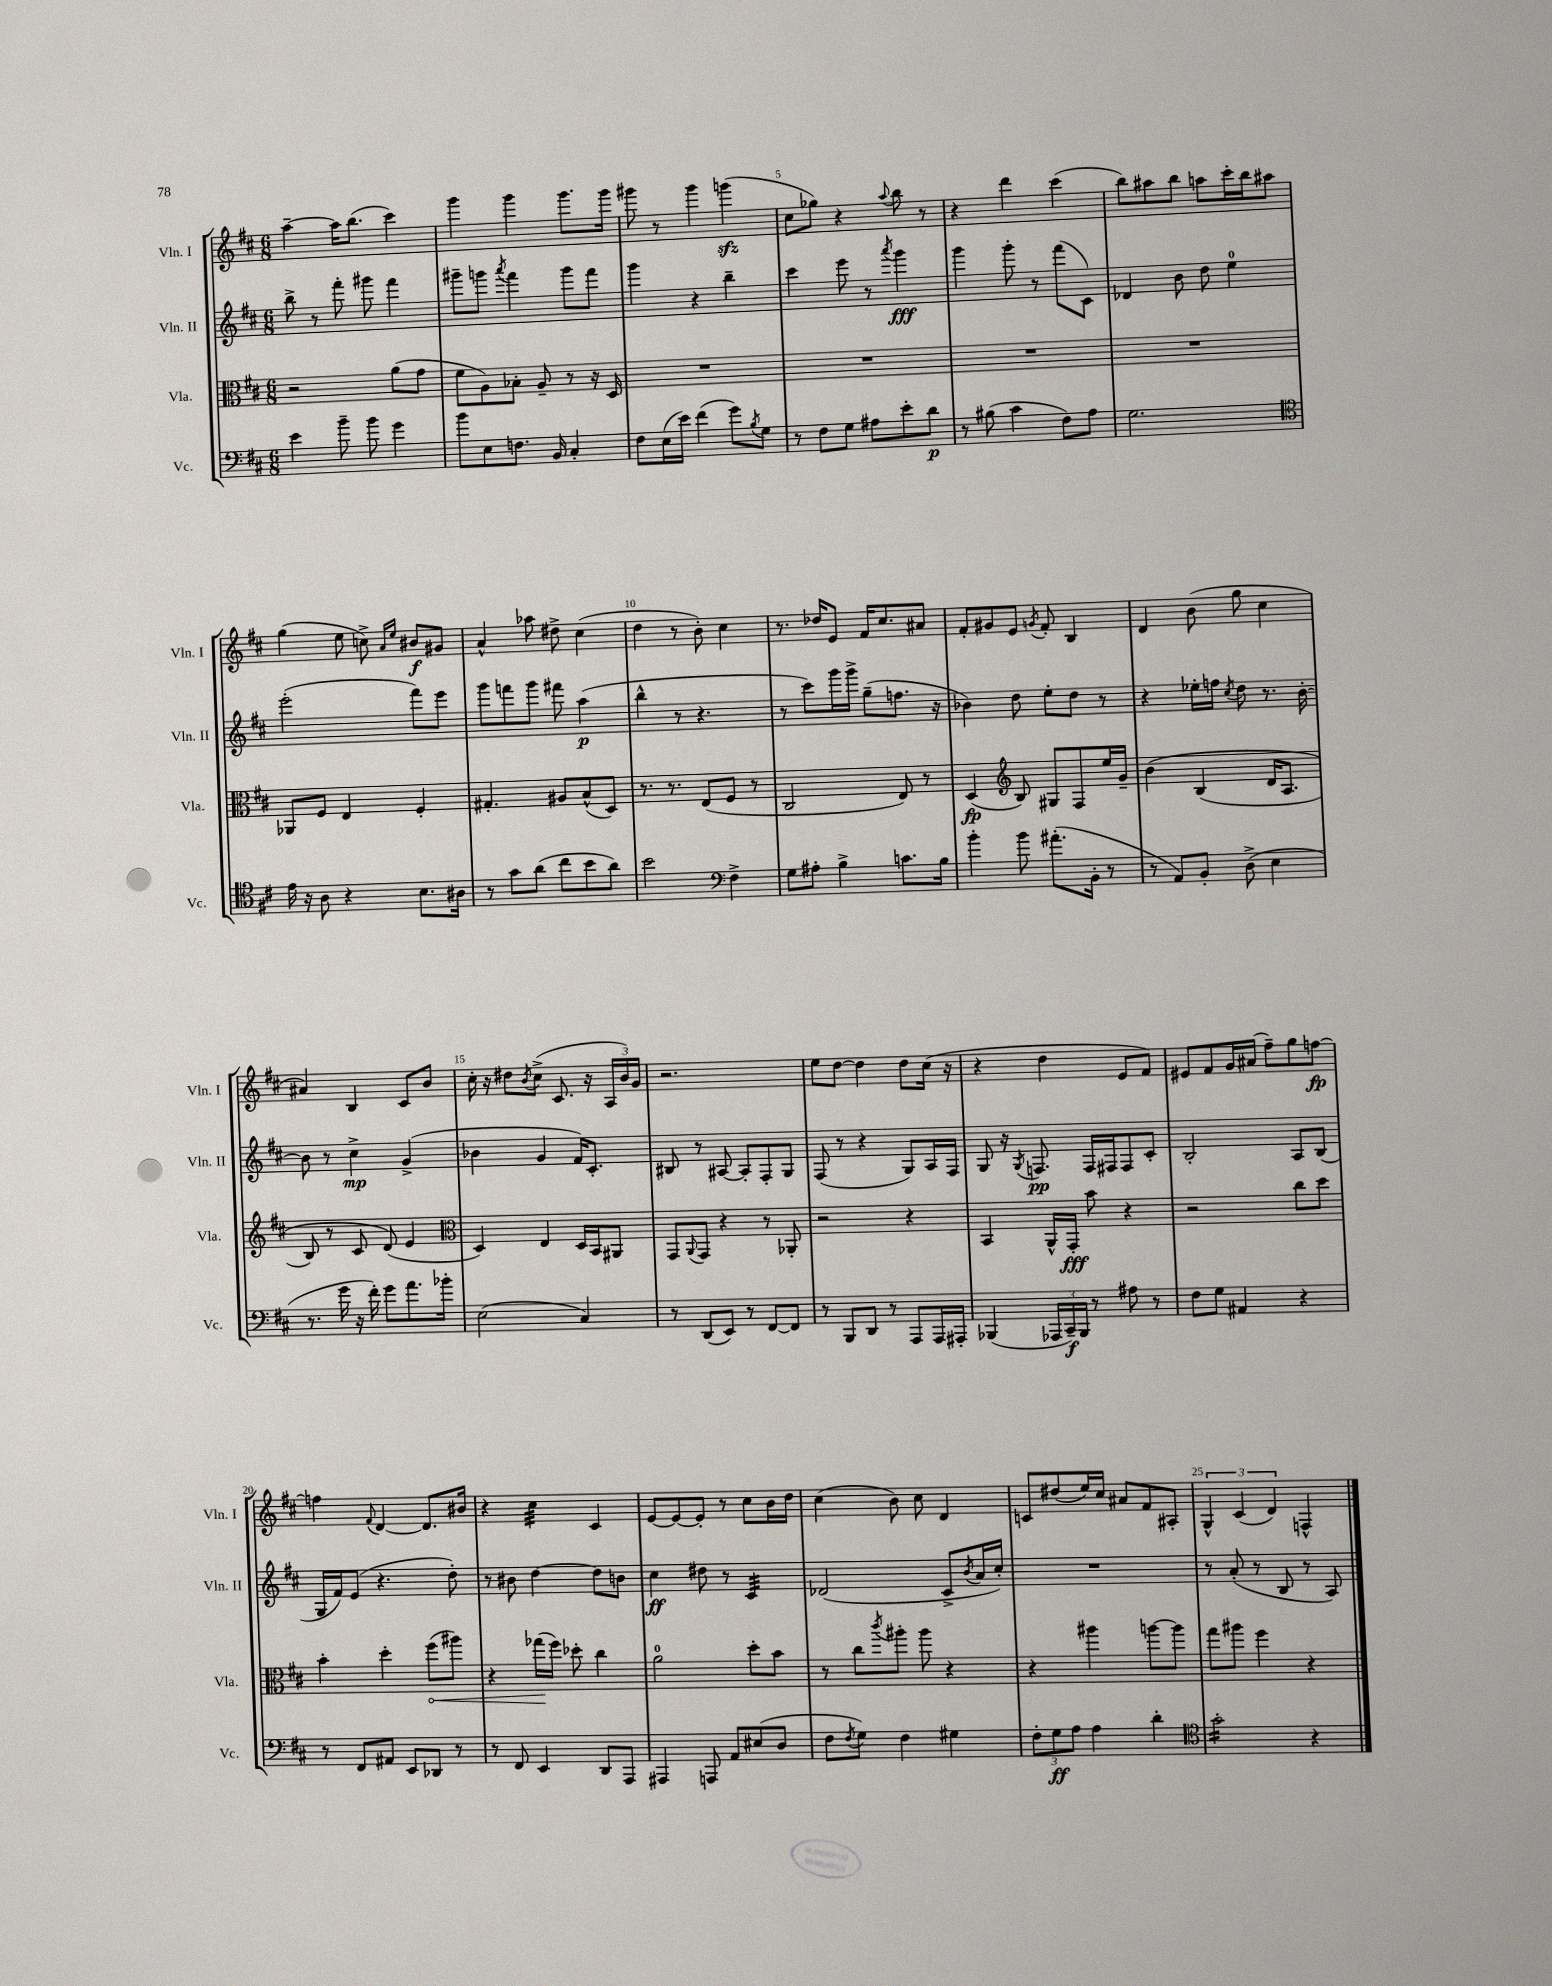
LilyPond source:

<<
\new StaffGroup <<
\new Staff = "s0" \with { instrumentName = "Vln. I" shortInstrumentName = "Vln. I" } {
    \clef treble \key d \major \numericTimeSignature \time 6/8
    a''4~-- a''16 b''8.( cis'''4) |
    g'''4 g'''4 g'''8. g'''16 |
    gis'''8 r8 gis'''4 g'''4\sfz( |
    cis''8 ges''8) r4 \appoggiatura { a''8 } b''8 r8 |
    r4 d'''4 cis'''4( |
    b''8) ais''8 b''8 a''8 cis'''16-. b''16 ais''8 |
    g''4( e''8 c''8->) \grace { a'16 e''16 } bis'8\f gis'8 |
    a'4-^ aes''8 dis''8-> cis''4( |
    d''4 r8 b'8-.) cis''4 |
    r8. des''16 e'8 fis'16 cis''8. ais'8 |
    fis'8-. gis'8 e'8 \acciaccatura { g'8 } fis'8-. b4 |
    d'4 b'8( g''8 cis''4 |
    ais'4) b4 cis'8 b'8 |
    cis''16-. r16 dis''8 \acciaccatura { b'8 } cis''8->( cis'8. r16 \tuplet 3/2 { a16 b'16) g'16 } |
    r2. |
    e''8 d''8~ d''4 d''8 cis''16( r16 |
    r4 d''4 e'8 fis'8) |
    eis'8 fis'8 g'16 ais'16( fis''8--) g''8 f''8~\fp |
    f''4 \appoggiatura { fis'8 } d'4~ d'8. bis'16 |
    r4 cis''4:32 cis'4 |
    e'8~ e'8~ e'8-. r8 cis''8 b'16 d''16 |
    cis''4( b'8) cis''8 d'4 |
    c'8 dis''8( e''16) cis''16 ais'8 fis'8 ais8-. |
    \tuplet 3/2 { g4-^ cis'4( d'4) } f4-^ \bar "|." |
}
\new Staff = "s1" \with { instrumentName = "Vln. II" shortInstrumentName = "Vln. II" } {
    \clef treble \key d \major \numericTimeSignature \time 6/8
    b''8-> r8 fis'''8-. gis'''8 fis'''4 |
    gis'''8-- g'''8 \acciaccatura { a'''8 } fis'''4 g'''8 fis'''8 |
    g'''4 r4 b''4-- |
    cis'''4 e'''8 r8 \acciaccatura { a'''8 } g'''4\fff |
    g'''4 g'''8-. r8 fis'''8( cis'8) |
    des'4 b'8 d''8 e''4-0 |
    e'''2-.( fis'''8) e'''8 |
    g'''8 f'''8 g'''8 fis'''8 a''4\p( |
    b''4-^ r8 r4. |
    r8 cis'''8) g'''16 g'''16-> g''8--( f''8. r16 |
    bes'4) d''8 e''8-. d''8 r8 |
    r4 ees''16-. f''16 \acciaccatura { cis''8 } d''8 r8. b'16~-. |
    b'8 r8 cis''4->\mp g'4->( |
    bes'4 g'4 fis'16) cis'8.-. |
    bis8 r8 ais8~ ais8-. fis8-. g8 |
    fis8( r8 r4 g8) a16 fis16 |
    g8 r16 \acciaccatura { g8 } f8.\pp f16 fis16 fis8 cis'8-. |
    b2-. a8 b8( |
    g16 fis'16) e'8( r4. d''8-.) |
    r8 bis'8 d''4~ d''8 b'8 |
    cis''4\ff dis''8 r8 cis'4:32 |
    des'2( cis'8-> \acciaccatura { b'8 } a'16 cis''16-.) |
    R2. |
    r8 a'8-.( r8 b8 r8 a8) \bar "|." |
}
\new Staff = "s2" \with { instrumentName = "Vla." shortInstrumentName = "Vla." } {
    \clef alto \key d \major \numericTimeSignature \time 6/8
    r2 a'8( g'8 |
    fis'8 a8) bes8-. a8-- r8 r16 d16 |
    R2. |
    R2. |
    R2. |
    R2. |
    aes,8 fis8 e4 fis4-. |
    gis4.-. ais8 b8-^( d8) |
    r8. r8. e8( fis8 r8 |
    cis2 e8) r8 |
    d4\fp( \clef treble b8) gis8 fis8 e''16 g'16-- |
    b'4\( b4( d'16 a8. |
    b8) r8 cis'8 d'8(\) e'4 |
    \clef alto d4) e4 d16 b,16 ais,8 |
    g,8 \appoggiatura { a,8 } g,8 r4 r8 aes,8-. |
    r2 r4 |
    b,4 a,16-^ g,16-.\fff b'8 r4 |
    r2 cis''8 d''8 |
    b'4-. d''4-. \once \override Hairpin.circled-tip = ##t fis''8\<( ais''8) |
    r4 ges''16\!( fis''16) des''8-. cis''4 |
    a'2-0 d''8-. b'8 |
    r8 cis''8 \acciaccatura { cis'''8 } ais''8-. ais''8 r4 |
    r4 ais''4 a''8~ a''8 |
    g''8 ais''8 fis''4 r4 \bar "|." |
}
\new Staff = "s3" \with { instrumentName = "Vc." shortInstrumentName = "Vc." } {
    \clef bass \key d \major \numericTimeSignature \time 6/8
    e'4 b'8-- b'8 g'4 |
    b'8 e8 f8. b,16 cis4-. |
    fis8 e16( e'16) fis'4( g'8) \acciaccatura { b8 } g8 |
    r8 fis8 g8 ais8 e'8-. d'8\p |
    r8 bis8( cis'4 fis8) a8 |
    g2. |
    \clef tenor e'16 r16 a8 r4 b8. ais16 |
    r8 g'8 a'8( cis''8 b'8 a'8) |
    b'2 \clef bass fis4-> |
    g8 ais8-. b4-> c'8. b16 |
    b'4-. b'8 ais'8.-.( b,16-. r8 |
    r8 a,8) b,8-. d8->( e4 |
    r8. g'16 r16 fis'16-.) g'8 a'8. bes'16-. |
    e2( cis4) |
    r8 d,8( e,8) r8 fis,8~ fis,8 |
    r8 b,,8 d,8 r8 a,,8 a,,16 ais,,16-. |
    bes,,4( \tuplet 3/2 { aes,,16 cis,16--\f) bes,,16 } r8 ais8 r8 |
    fis8 g8 ais,4 r4 |
    r8 fis,8 ais,8 e,8 des,8 r8 |
    r8 fis,8 e,4 d,8 a,,8 |
    ais,,4 a,,8 a,8 eis8( d8 |
    fis8 \acciaccatura { fis8 } g8) fis4 gis4 |
    \tuplet 3/2 { fis8-. g8\ff a8 } a4 d'4-. |
    \clef tenor g'2:16-. r4 \bar "|." |
}
>>
>>
\layout { \context { \Score currentBarNumber = #2 \override BarNumber.break-visibility = ##(#f #t #t) barNumberVisibility = #(every-nth-bar-number-visible 5) } }
